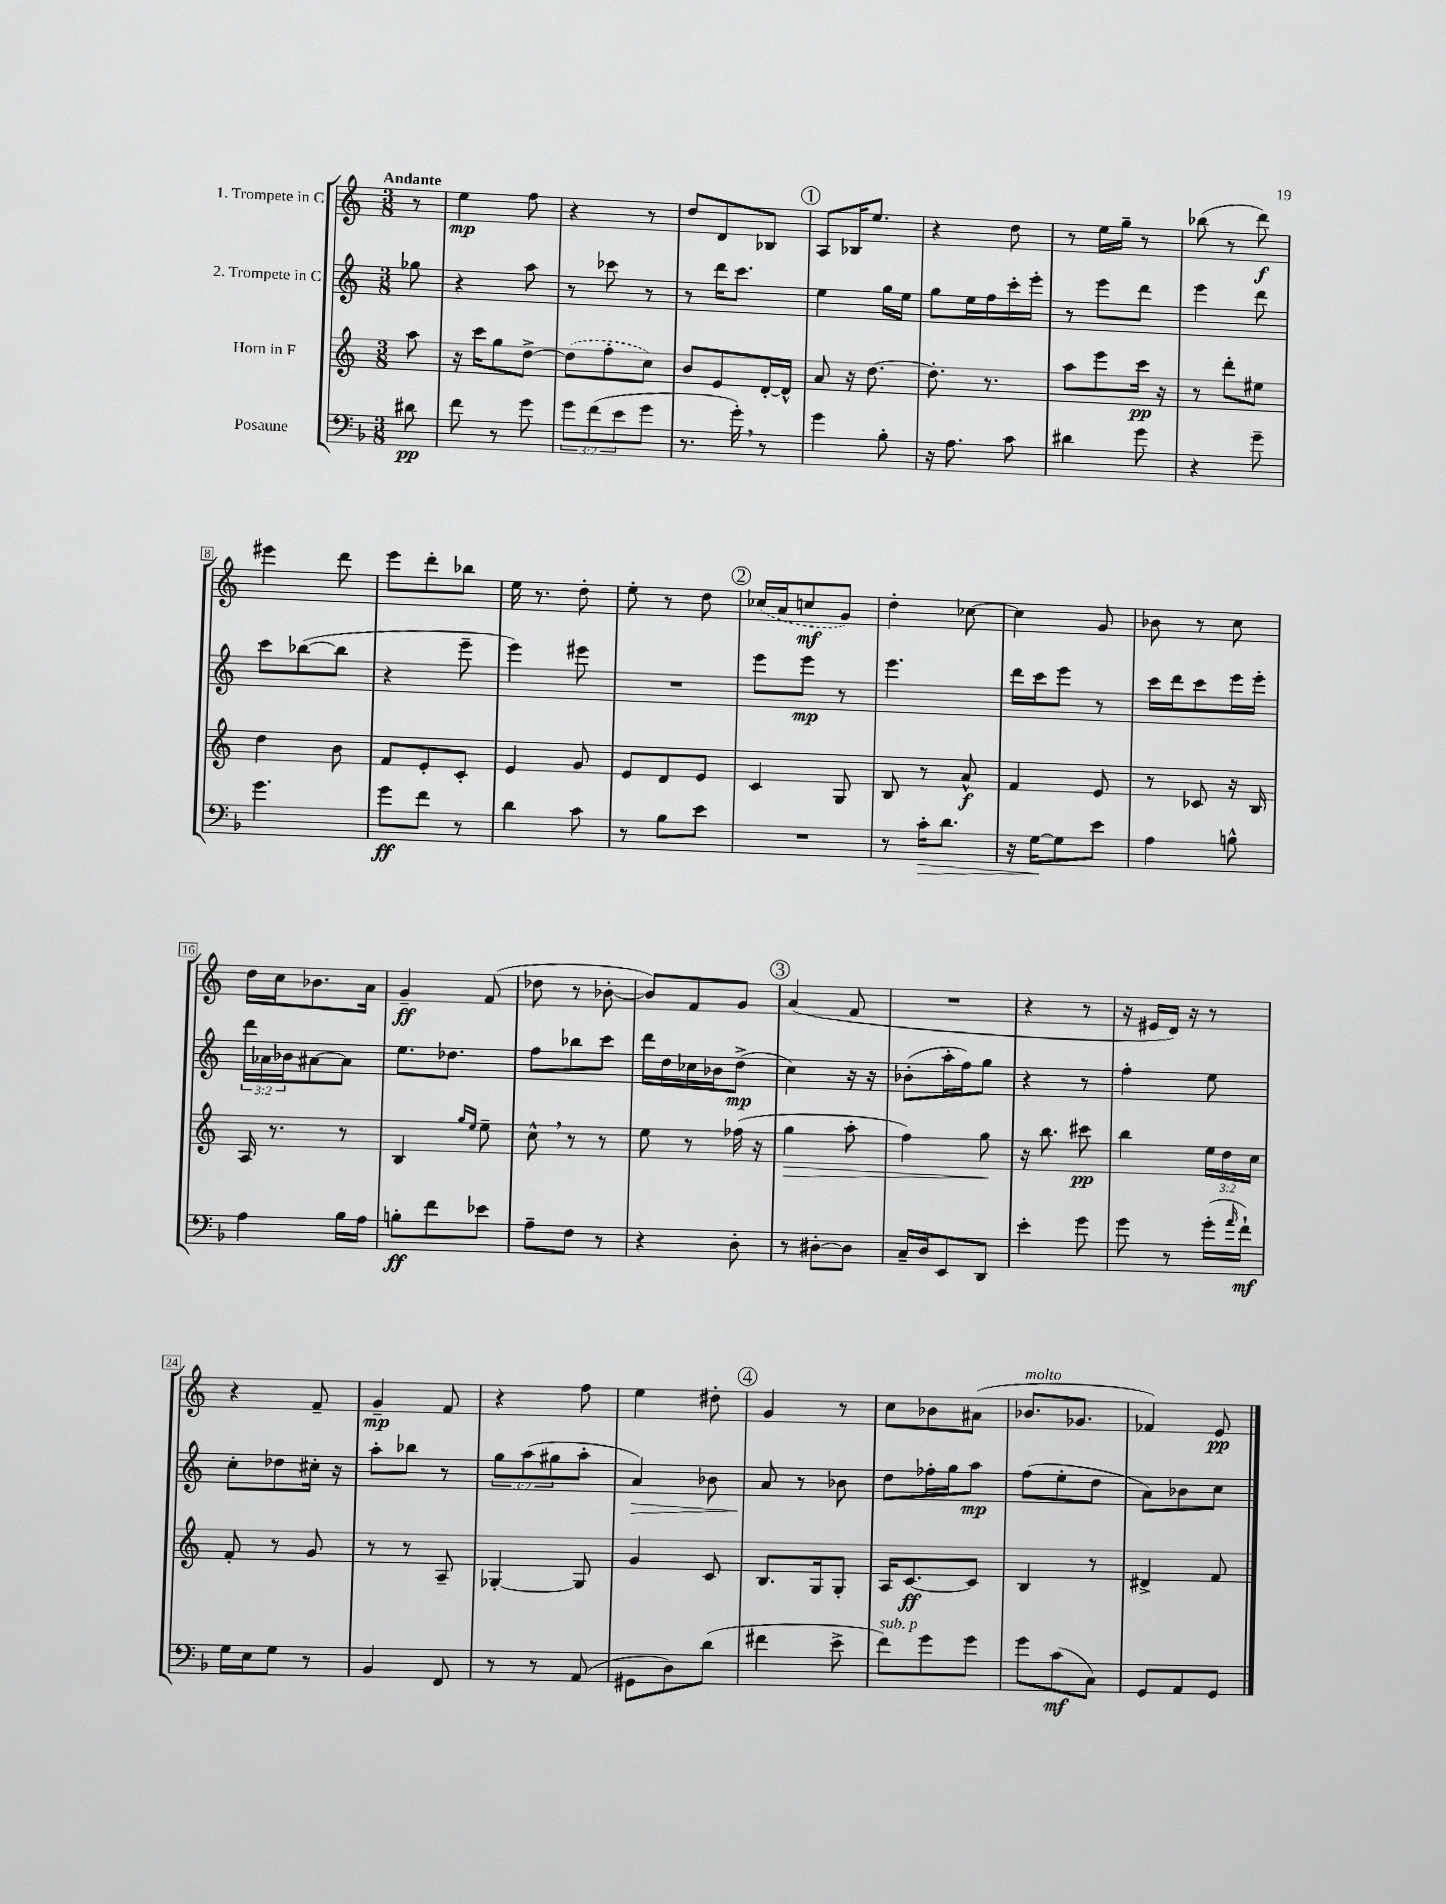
<<
\new StaffGroup <<
\new Staff = "s0" \with { instrumentName = "1. Trompete in C" } {
    \clef treble \key c \major \numericTimeSignature \time 3/8 \partial 8 \tempo "Andante"
    r8 |
    e''4\mp f''8 |
    r4 r8 |
    d''8 d'8 bes8 |
    \mark \markup { \circle "1" } a8 bes16 e''8. |
    r4 d''8 |
    r8 e''16 g''16-- r8 |
    bes''8( r8 d'''8\f) |
    eis'''4 d'''8 |
    e'''8 d'''8-. bes''8 |
    e''16 r8. d''8-. |
    e''8-. r8 d''8 |
    \mark \markup { \circle "2" } \once \slurDashed ces''16( a'16 c''8\mf g'8) |
    d''4-. ces''8~ |
    ces''4 g'8 |
    bes'8 r8 c''8 |
    d''16 c''16 bes'8. a'16 |
    g'4--\ff f'8( |
    des''8 r8 bes'8~-. |
    bes'8) f'8 g'8 |
    \mark \markup { \circle "3" } a'4( f'8 |
    R4. |
    r4 r8 |
    r16 eis'16 d'16) r16 r8 |
    r4 f'8-- |
    g'4--\mp f'8 |
    r4 f''8 |
    e''4 dis''8-. |
    \mark \markup { \circle "4" } g'4 r8 |
    c''8 bes'8 ais'8( |
    bes'8.^\markup { \italic "molto" } ges'8. |
    fes'4) e'8\pp \bar "|." |
}
\new Staff = "s1" \with { instrumentName = "2. Trompete in C" } {
    \clef treble \key c \major \numericTimeSignature \time 3/8 \override Staff.TupletNumber.text = #tuplet-number::calc-fraction-text \partial 8
    ges''8 |
    r4 a''8 |
    r8 ces'''8 r8 |
    r8 d'''16 c'''8. |
    \mark \markup { \circle "1" } e''4 g''16 e''16 |
    g''8 e''16 f''16 c'''16-. e'''16-. |
    r8 e'''8 d'''8 |
    e'''4 d'''8 |
    c'''8 bes''8~( bes''8 |
    r4 e'''8-- |
    e'''4) eis'''8 |
    R4. |
    \mark \markup { \circle "2" } e'''8 e'''8\mp r8 |
    e'''4. |
    d'''16 c'''16 e'''8 r8 |
    c'''16 d'''16 c'''8 e'''16 e'''16-. |
    \tuplet 3/2 { d'''16 aes'16 bes'16 } ais'8~ ais'8 |
    e''8. des''8. |
    f''8 bes''8 c'''8 |
    d'''16 d''16 ces''16 bes'16 d''8->\mp( |
    \mark \markup { \circle "3" } c''4) r16 r16 |
    bes'8-.( a''16-. f''16) g''8 |
    r4 r8 |
    f''4-. e''8 |
    c''8-. des''8 cis''16-. r16 |
    a''8-. bes''8 r8 |
    \tuplet 3/2 { g''8 a''8( gis''8 } a''8-. |
    a'4\>) bes'8 |
    \mark \markup { \circle "4" } a'8\! r8 bes'8 |
    d''8 fes''16-. g''16 a''8\mp |
    f''8( e''8-. d''8 |
    a'8) bes'8 c''8 \bar "|." |
}
\new Staff = "s2" \with { instrumentName = "Horn in F" } {
    \clef treble \key c \major \numericTimeSignature \time 3/8 \override Staff.TupletNumber.text = #tuplet-number::calc-fraction-text \partial 8
    a''8 |
    r16 c'''16 g''8 d''8~-> |
    \once \slurDashed d''8( f''8-. c''8) |
    b'8 e'8 d'16~-. d'16-^ |
    \mark \markup { \circle "1" } a'8 r16 d''8.~ |
    d''8.-. r8. |
    a''8 e'''8 c'''16\pp r16 |
    r8 d'''8-. eis''8 |
    d''4 b'8 |
    f'8 e'8-. c'8-. |
    e'4 g'8 |
    e'8 d'8 e'8 |
    \mark \markup { \circle "2" } c'4 g8 |
    b8 r8 a'8-^\f |
    f'4 e'8 |
    r8 ces'8 r16 b16 |
    a16 r8. r8 |
    b4 \grace { g''16 e''16 } e''8-- |
    c''8-^ \breathe r8 r8 |
    e''8 r8 fes''16( r16 |
    \mark \markup { \circle "3" } g''4\> a''8-. |
    f''4) g''8\! |
    r16 b''8. cis'''8\pp |
    b''4 \tuplet 3/2 { e''16 d''16 c''16 } |
    f'8-. r8 g'8 |
    r8 r8 a8-- |
    ges4~-. ges8 |
    g'4 c'8 |
    \mark \markup { \circle "4" } b8. g16 g8-. |
    a16 c'8.~\ff c'8 |
    b4 r8 |
    dis'4-> f'8 \bar "|." |
}
\new Staff = "s3" \with { instrumentName = "Posaune" } {
    \clef bass \key f \major \numericTimeSignature \time 3/8 \override Staff.TupletNumber.text = #tuplet-number::calc-fraction-text \partial 8
    dis'8\pp |
    f'8 r8 g'8 |
    \tuplet 3/2 { g'8 f'8( e'8 } g'8 |
    r8. g'16-.) \breathe r8 |
    \mark \markup { \circle "1" } g'4 bes8-. |
    r16 a8. c'8 |
    dis'4 g'8 |
    r4 g'8-- |
    g'4. |
    g'8\ff f'8 r8 |
    d'4 c'8 |
    r8 bes8 e'8 |
    \mark \markup { \circle "2" } R4. |
    r8 c'16-.\> d'8. |
    r16 g16~\! g8 e'8 |
    a4 b8-^ |
    a4 bes16 a16 |
    b8-.\ff f'8 ees'8 |
    a8-- f8 r8 |
    r4 d8-. |
    \mark \markup { \circle "3" } r8 dis8~-. dis8 |
    c16-- d16 e,8 d,8 |
    e'4-. g'8 |
    g'8 r8 g'16-.( \grace { a'16 } f'16-!\mf) |
    g16 e16 g8 r8 |
    bes,4 f,8 |
    r8 r8 a,8( |
    gis,8 d8) d'8( |
    \mark \markup { \circle "4" } fis'4 e'8-> |
    f'8^\markup { \italic "sub. p" }) g'8 g'8 |
    g'8 c'8\mf( c8) |
    g,8 a,8 g,8 \bar "|." |
}
>>
>>
\layout { \context { \Score \override BarNumber.stencil = #(make-stencil-boxer 0.1 0.3 ly:text-interface::print) } }
